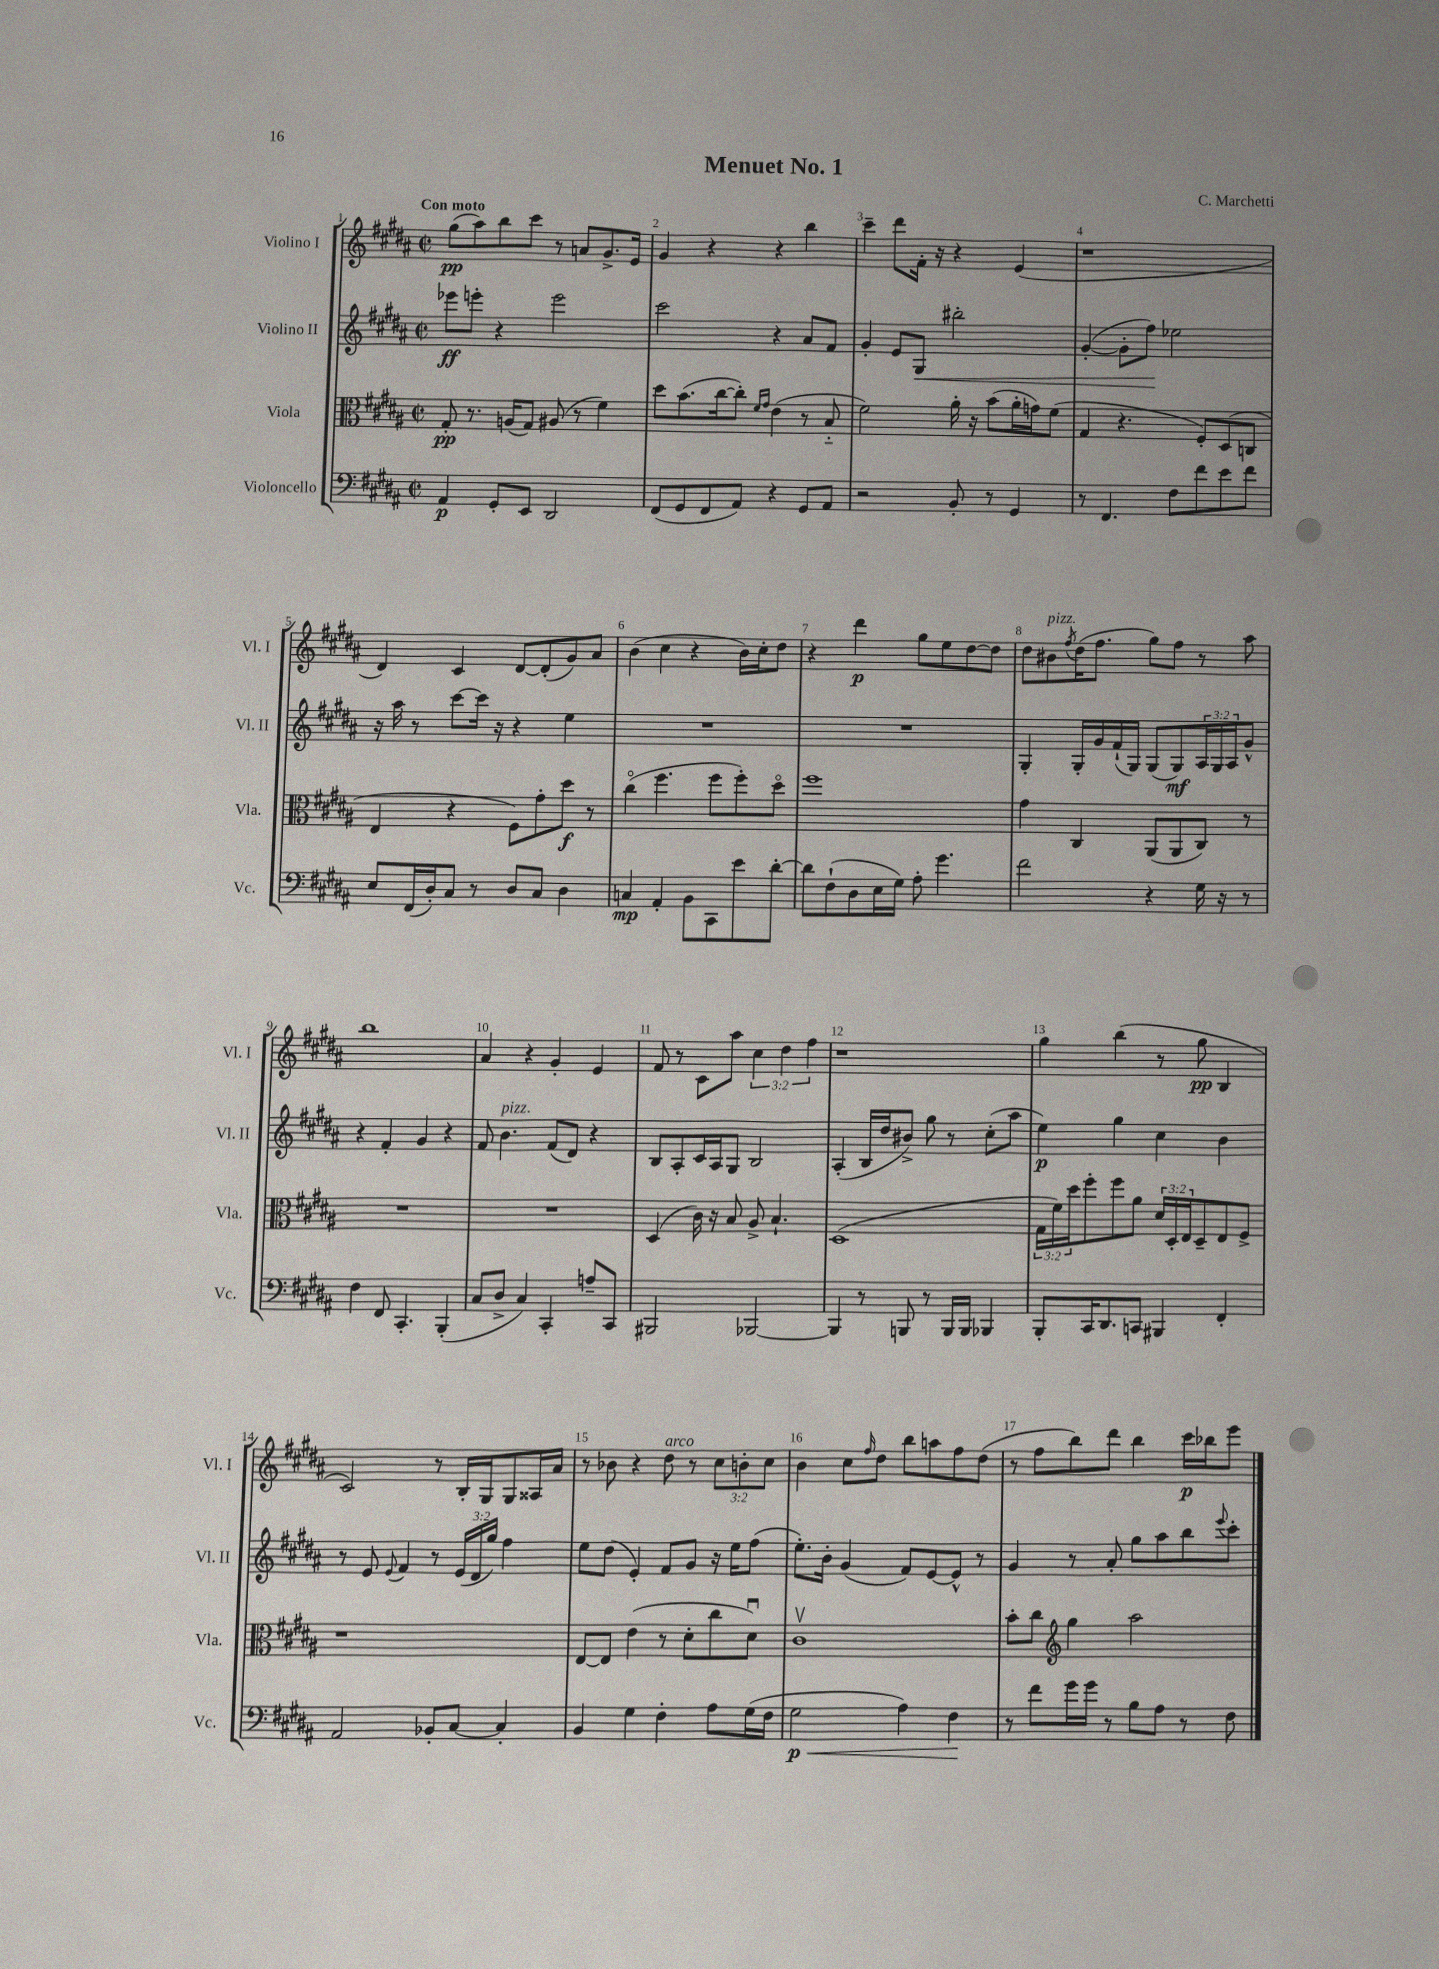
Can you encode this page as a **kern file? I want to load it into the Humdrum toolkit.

**kern	**kern	**kern	**kern
*staff4	*staff3	*staff2	*staff1
*clefF4	*clefC3	*clefG2	*clefG2
*k[f#c#g#d#a#]	*k[f#c#g#d#a#]	*k[f#c#g#d#a#]	*k[f#c#g#d#a#]
*M2/2	*M2/2	*M2/2	*M2/2
*met(c|)	*met(c|)	*met(c|)	*met(c|)
4AA#	8G#'	8eee-	(8gg#
.	8.r	8eee'	8aa#)
8GG#'	.	4r	8bb
.	(16A	.	.
8EE	8G#)	.	8ccc#
2DD#	(8A#	2eee	8r
.	8r	.	8a
.	4f#)	.	8.g#^
.	.	.	16e
=	=	=	=
(8FF#	8dd#	2ccc#	4g#
8GG#	(8.b	.	.
8FF#	.	.	4r
.	[16cc#	.	.
8AA#)	8cc#'])	.	.
.	16qqf#	.	.
.	16qqg#	.	.
4r	(4e	4r	4r
8GG#	8r	8a#	4bb
8AA#	8B'~	8f#	.
=	=	=	=
2r	2f#)	4g#'	4ccc#~
.	.	8e	8ddd#
.	.	8G#	16f#'
.	.	.	16r
8BB'	16a#'	2bb#'	4r
.	16r	.	.
8r	(8b	.	.
4GG#	16a#'	.	(4e
.	16g)	.	.
.	(8f#	.	.
=	=	=	=
8r	4G#	([4g#'	1r
4.FF#	.	.	.
.	4.r	8g#']	.
.	.	8ff#)	.
8F#	.	2ee-	.
8f#	8F#')	.	.
8e	(8D#	.	.
8f#	8C	.	.
=	=	=	=
8E	4E	16r	4d#)
.	.	16aa#	.
(16FF#	.	8r	.
16D#')	.	.	.
8C#	4r	[8ccc#	4c#
8r	.	16ccc#]	.
.	.	16r	.
8D#	8F#)	4r	[8d#
8C#	8g#'	.	(8d#']
4D#	8dd#	4ee	8g#)
.	8r	.	8a#
=	=	=	=
4C	(4cc#o	1r	(4b
4AA#'	4.ff#	.	4cc#
8BB	.	.	4r
8CC#	8ff#	.	.
8e	8ff#')	.	16b)
.	.	.	16cc#'
[8d#'	8dd#o	.	8dd#
=	=	=	=
8d#]	1ff#	1r	4r
(8F#`	.	.	.
8D#	.	.	4ddd#
16E	.	.	.
16G#)	.	.	.
8A#'	.	.	8gg#
4.g#	.	.	8ee
.	.	.	[8dd#
.	.	.	8dd#]
=	=	=	=
2f#	4g#	4G#'	8dd#
.	.	.	8b#
.	.	.	8qff#
.	4C#	16G#'	(16dd#
.	.	16g#	8.ff#
.	.	(16f#`	.
.	.	16G#)	.
4r	(8AA#	(8G#	8gg#)
.	8AA#	8G#)	8ff#
16G#	8C#)	24A#	8r
.	.	24G#	.
16r	.	.	.
.	.	24A#	.
8r	8r	8g#^^	8aa#
=	=	=	=
4F#	1r	4r	1bb
8FF#	.	4f#'	.
4.CC#'	.	.	.
.	.	4g#	.
(4BBB'	.	4r	.
=	=	=	=
8C#	1r	8f#	4a#
8D#^	.	4.b	.
4C#)	.	.	4r
4CC#'	.	(8f#	4g#'
.	.	8d#)	.
8A~	.	4r	4e
8CC#	.	.	.
=	=	=	=
2BBB#	(4D#	8B	8f#
.	.	8A#'	8r
.	16c#)	16c#	8c#
.	16r	16A#	.
.	8B	8G#	8aa#
[2BBB-	8A#^	2B	6cc#
.	4.B`	.	.
.	.	.	6dd#
.	.	.	6ff#
=	=	=	=
4BBB-]	(1D#	(4A#'	1r
8r	.	16B	.
.	.	16dd#	.
8BBB	.	8b#^)	.
8r	.	8gg#	.
16BBB	.	8r	.
16BBB	.	.	.
4BBB-	.	(8cc#'	.
.	.	8aa#	.
=	=	=	=
8BBB'	24G#	4ee)	4gg#
.	24f#)	.	.
.	24dd#	.	.
16CC#	8ff#'	.	.
8.DD#	.	.	.
.	8ff#	4gg#	(4bb
8CC	8a#	.	.
4BBB#	24d#	4cc#	8r
.	24D#'	.	.
.	24E	.	.
.	8D#~	.	8gg#
4FF#'	8E	4b	4B
.	8F#^	.	.
=	=	=	=
2AA#	1r	8r	2c#)
.	.	8e	.
.	.	8qqe	.
.	.	4f#	.
8BB-'	.	8r	8r
[8C#	.	(24e	16B'
.	.	24d#	.
.	.	.	16G#
.	.	24gg#)	.
4C#']	.	4ff#	8G#
.	.	.	16A##
.	.	.	16a#
=	=	=	=
4BB	[8E	8ee	8r
.	8E]	(8dd#	8b-
4G#	(4e	4e')	4r
4F#'	8r	8f#	8dd#
.	8d#'	8g#	8r
8A#	8cc#	16r	12cc#
.	.	16ee	.
.	.	.	12b'
(16G#	8d#u)	(8ff#	.
.	.	.	12cc#
16F#	.	.	.
=	=	=	=
2G#	1c#v	8.ee')	4b
.	.	16b'	.
.	.	(4g#	8cc#
.	.	.	16qqff#
.	.	.	8dd#
4A#)	.	8f#)	8bb
.	.	[8e	8aa
4F#	.	8e^^]	8ff#
.	.	8r	(8dd#
=	=	=	=
8r	8b'	4g#	8r
8f#	8cc#	.	8ff#
*	*clefG2	*	*
16g#	4gg#	8r	8bb)
16g#	.	.	.
8r	.	8a#'	8ddd#
8B	2aa#	8gg#	4bb
8A#	.	8aa#	.
8r	.	8bb	16ccc#
.	.	.	16bb-
.	.	8qqeee	.
8F#	.	8ccc#'	8eee
==	==	==	==
*-	*-	*-	*-
